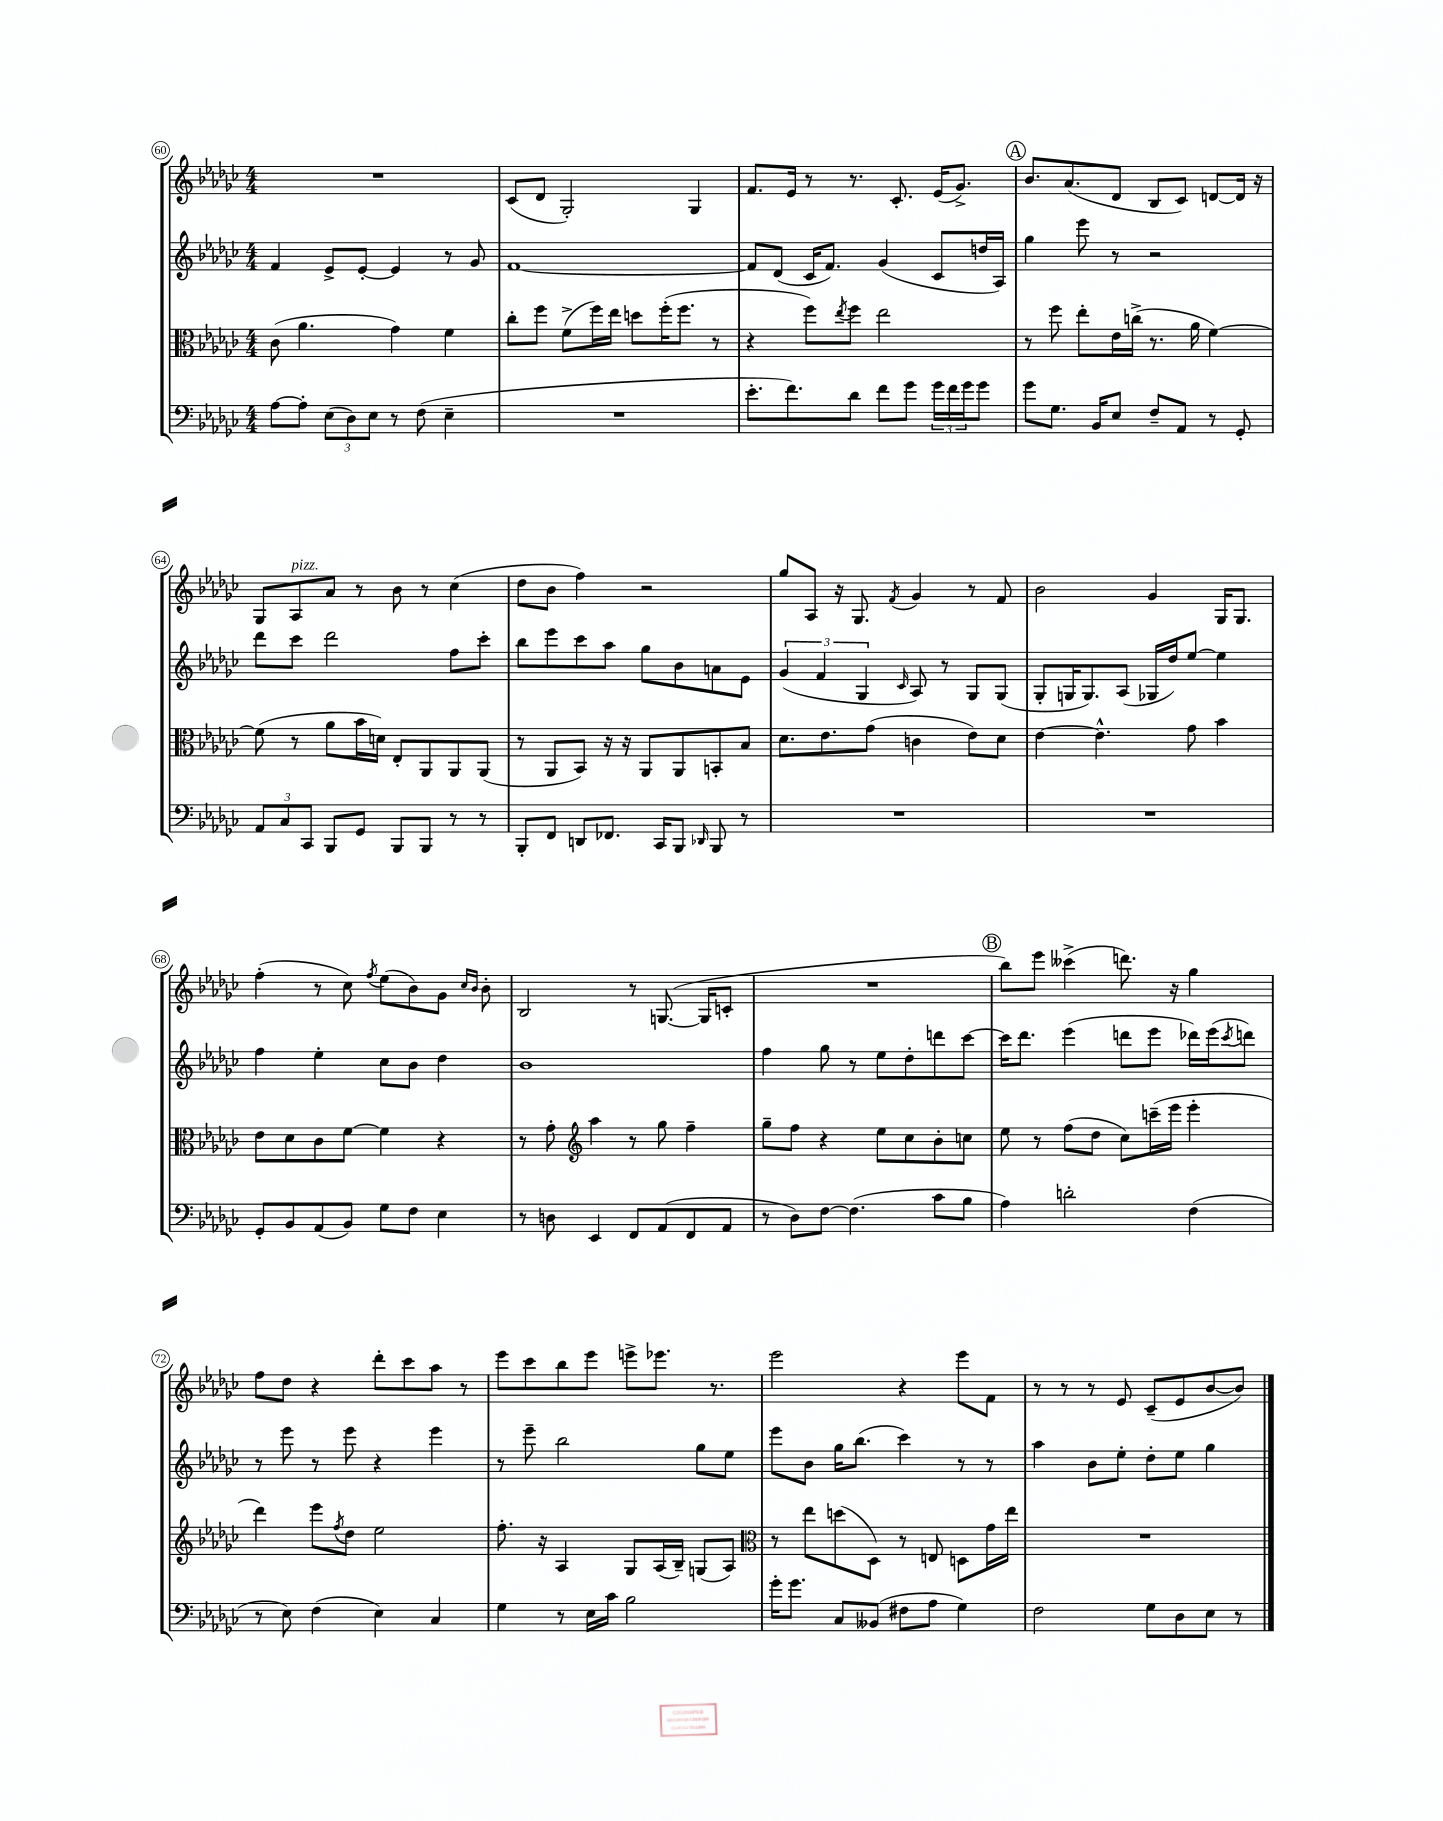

**kern	**kern	**kern	**kern
*staff4	*staff3	*staff2	*staff1
*clefF4	*clefC3	*clefG2	*clefG2
*k[b-e-a-d-g-c-]	*k[b-e-a-d-g-c-]	*k[b-e-a-d-g-c-]	*k[b-e-a-d-g-c-]
*M4/4	*M4/4	*M4/4	*M4/4
[8A-	(8c-	4f	1r
8A-']	4.a-	.	.
(12E-	.	8e-^	.
12D-)	.	.	.
.	.	[8e-'	.
12E-	.	.	.
8r	4g-)	4e-]	.
(8F	.	.	.
4E-~	4f	8r	.
.	.	8g-	.
=	=	=	=
1r	8cc-'	[1f	(8c-
.	8ff	.	8d-
.	(8f^	.	2G-')
.	16ff)	.	.
.	16ee-	.	.
.	8dd	.	.
.	(16ff'	.	.
.	8.ff	.	.
.	.	.	4G-
.	8r	.	.
=	=	=	=
8.e-'	4r	8f]	8.f
.	.	(8d-	.
8.f)	.	.	16e-
.	8ff)	16c-	8r
.	.	8.f)	.
.	8qee-	.	.
8d-	8ff	.	8.r
8f	2ee-	(4g-	.
.	.	.	8.c-'
8g-	.	.	.
24g-	.	8c-	(16e-
24f	.	.	.
.	.	.	8.g-^)
24g-	.	.	.
8g-	.	16dd	.
.	.	16A-)	.
=	=	=	=
8g-	8r	4gg-	8.b-
8.G-	8ff	.	.
.	.	.	(8.a-
.	8ee-'	8eee-	.
16BB-	.	.	.
8E-	16e-	8r	8d-
.	(16cc^	.	.
8F~	8.r	2r	8B-
8AA-	.	.	8c-)
.	16a-	.	.
8r	[4f)	.	[8d
8GG-'	.	.	16d]
.	.	.	16r
=	=	=	=
12AA-	(8f]	8ddd-	8G-
12C-	.	.	.
.	8r	8ccc-	8A-
12CC-	.	.	.
8BBB-	8a-	2ddd-	8a-
8GG-	16b-	.	8r
.	16d)	.	.
8BBB-	8E-'	.	8b-
8BBB-	8AA-	.	8r
8r	8AA-	8ff	(4cc-
8r	(8AA-	8ccc-'	.
=	=	=	=
8BBB-'	8r	8bb-	8dd-
8FF	8AA-	8eee-	8b-
8DD	8BB-)	8ccc-	4ff)
8.FF-	16r	8aa-	.
.	16r	.	.
.	8AA-	8gg-	2r
16CC-	.	.	.
8BBB-	8AA-	8b-	.
16qqDD-	.	.	.
8BBB-	8BB'	8a	.
8r	8B-	8e-	.
=	=	=	=
1r	8.d-	(6g-	8gg-
.	.	.	8A-
.	.	6f	.
.	8.e-	.	.
.	.	.	16r
.	.	.	8.G-
.	.	6G-	.
.	(8g-	.	.
.	.	16qqc-	8qf
.	4c	8A-)	4g-
.	.	8r	.
.	8e-)	8G-	8r
.	8d-	(8G-	8f
=	=	=	=
1r	[4e-	8G-'	2b-
.	.	16G	.
.	.	8.G)	.
.	4.e-^^]	.	.
.	.	(8A-	.
.	.	16G-	4g-
.	.	16dd-)	.
.	8g-	[8ee-	.
.	4b-	4ee-]	16G-
.	.	.	8.G-
=	=	=	=
8GG-'	8e-	4ff	(4ff'
8BB-	8d-	.	.
(8AA-	8c-	4ee-'	8r
8BB-)	[8f	.	8cc-)
.	.	.	8qff
8G-	4f]	8cc-	(8ee-
8F	.	8b-	8b-)
4E-	4r	4dd-	8g-
.	.	.	16qqcc-
.	.	.	16qqb-
.	.	.	8b-'
=	=	=	=
8r	8r	1b-	2B-
8D	8g-'	.	.
*	*clefG2	*	*
4EE-	4aa-	.	.
8FF	8r	.	8r
(8AA-	8gg-	.	([8.G
8FF	4ff~	.	.
.	.	.	16G]
8AA-	.	.	8c'
=	=	=	=
8r	8gg-~	4ff	1r
8D-)	8ff	.	.
[8F	4r	8gg-	.
(4.F]	.	8r	.
.	8ee-	8ee-	.
.	8cc-	8dd-'	.
8c-	8b-'	8ddd	.
8B-	8cc	[8ccc-	.
=	=	=	=
4A-)	8ee-	16ccc-]	8bb-)
.	.	8.ddd-	.
.	8r	.	8eee-
2d'	(8ff	(4eee-	(4ccc--^
.	8dd-	.	.
.	8cc-)	8ddd	8.ddd)
.	(16ccc~	8eee-	.
.	16eee-	.	16r
(4F	4eee-'	16ddd-)	4gg-
.	.	(16eee-	.
.	.	8qccc-	.
.	.	8ddd)	.
=	=	=	=
8r	4ddd-)	8r	8ff
8E-)	.	8eee-	8dd-
(4F	8eee-	8r	4r
.	8qff	.	.
.	8dd-	8eee-	.
4E-)	2ee-	4r	8ddd-'
.	.	.	8ccc-
4C-	.	4eee-	8aa-
.	.	.	8r
=	=	=	=
4G-	8.ff'	8r	8eee-
.	.	8eee-~	8ccc-
.	16r	.	.
8r	4A-	2bb-	8bb-
16E-	.	.	8eee-
16c-	.	.	.
2B-	8G-	.	8eee^
.	(16A-	.	8.eee-
.	16B-~)	.	.
.	(8G	8gg-	.
.	.	.	8.r
.	8A-)	8ee-	.
=	=	=	=
*	*clefC3	*	*
16g-'	8r	8eee-	2eee-
8.g-	.	.	.
.	8ee-	8b-	.
8C-	(8dd	16gg-	.
.	.	(8.bb-	.
(8BB--	8D-)	.	.
8F#	8r	4ccc-)	4r
8A-	8E	.	.
4G-)	8D	8r	8eee-
.	16g-	8r	8f
.	16ee-	.	.
=	=	=	=
2F	1r	4aa-	8r
.	.	.	8r
.	.	8b-	8r
.	.	8ee-'	8e-
8G-	.	8dd-'	(8c-~
8D-	.	8ee-	8e-
8E-	.	4gg-	[8b-
8r	.	.	8b-])
==	==	==	==
*-	*-	*-	*-
